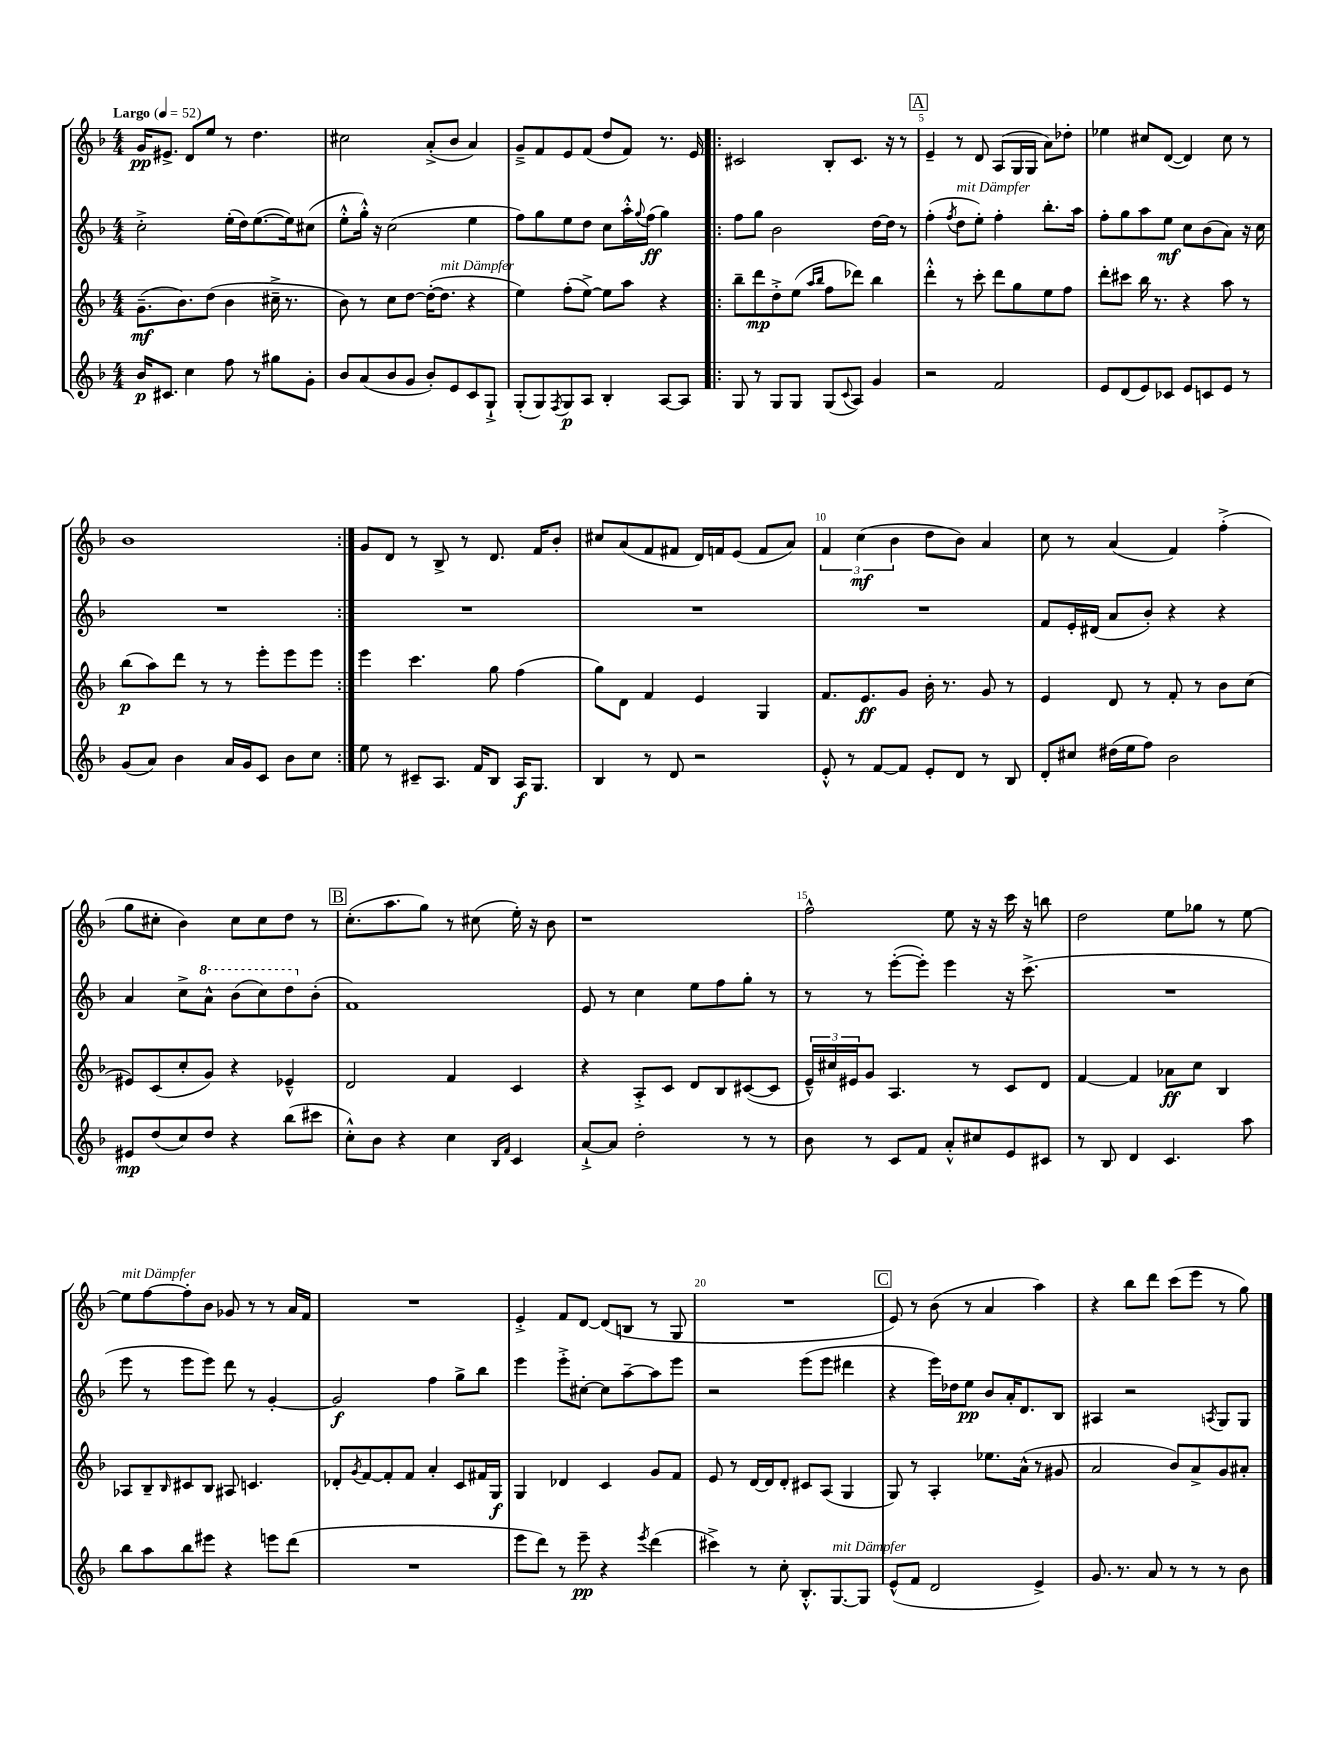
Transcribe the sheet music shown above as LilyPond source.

<<
\new StaffGroup <<
\new Staff = "s0" {
    \clef treble \key f \major \numericTimeSignature \time 4/4 \tempo "Largo" 4 = 52
    g'16\pp eis'8.-> d'8 e''8 r8 d''4. |
    cis''2 a'8-.->( bes'8 a'4) |
    g'8---> f'8 e'8 f'8( d''8 f'8) r8. e'16 |
    \repeat volta 2 { cis'2 bes8-. cis'8. r16 r8 |
    \mark \markup { \box "A" } e'4-- r8 d'8 a8( g16 g16 a'8) des''8-. |
    ees''4 cis''8 d'8~( d'4) cis''8 r8 |
    bes'1 | }
    g'8 d'8 r8 bes8-> r8 d'8. f'16 bes'8-. |
    cis''8 a'8( f'8 fis'8 d'16) f'16 e'8( f'8 a'8) |
    \tuplet 3/2 { f'4 c''4\mf( bes'4 } d''8 bes'8) a'4 |
    c''8 r8 a'4( f'4) f''4-.->( |
    g''8 cis''8-. bes'4) cis''8 cis''8 d''8 r8 |
    \mark \markup { \box "B" } c''8.-.( a''8. g''8) r8 cis''8( e''16-.) r16 bes'8 |
    r1 |
    f''2-^ e''8 r16 r16 c'''16 r16 b''8 |
    d''2 e''8 ges''8 r8 e''8~ |
    e''8^\markup { \italic "mit Dämpfer" } f''8~ f''8-. bes'8 ges'8 r8 r8 a'16 f'16 |
    R1 |
    e'4-.-> f'8 d'8~ d'8( b8 r8 g8 |
    R1 |
    \mark \markup { \box "C" } e'8) r8 bes'8( r8 a'4 a''4) |
    r4 bes''8 d'''8 c'''8( e'''8 r8 g''8) \bar "|." |
}
\new Staff = "s1" {
    \clef treble \key f \major \numericTimeSignature \time 4/4
    c''2-.-> e''16-.( d''16) e''8.~( e''16) cis''8( |
    e''8-.-^ g''16-.-^) r16 c''2( e''4 |
    f''8) g''8 e''8 d''8 c''8 a''16-.-^ \appoggiatura { g''8 } f''16\ff( g''4) |
    \repeat volta 2 { f''8 g''8 bes'2 d''16~ d''16 r8 |
    \mark \markup { \box "A" } f''4-.( \acciaccatura { f''8 } d''8^\markup { \italic "mit Dämpfer" } e''8-.) f''4-. bes''8.-. a''16 |
    f''8-. g''8 a''8 e''8\mf c''8 bes'8( a'8) r16 c''16 |
    R1 | }
    R1 |
    R1 |
    R1 |
    f'8 e'16-. dis'16( a'8 bes'8-.) r4 r4 |
    a'4 c''8-> \ottava #1 a''8-^ bes''8( c'''8) d'''8 \ottava #0 bes'8-.( |
    \mark \markup { \box "B" } f'1) |
    e'8 r8 c''4 e''8 f''8 g''8-. r8 |
    r8 r8 e'''8~-.( e'''8-.) e'''4 r16 c'''8.->( |
    R1 |
    e'''8 r8 e'''8 e'''8) d'''8 r8 g'4~-. |
    g'2\f f''4 g''8-> bes''8 |
    e'''4 e'''8-.-> cis''8~-. cis''8 a''8~-- a''8 e'''8 |
    r2 e'''8( e'''8 dis'''4 |
    \mark \markup { \box "C" } r4 e'''16) des''16 e''8\pp bes'8 a'16-. d'8. bes8 |
    ais4 r2 \acciaccatura { a8 } g8 g8 \bar "|." |
}
\new Staff = "s2" {
    \clef treble \key f \major \numericTimeSignature \time 4/4
    g'8.--\mf( bes'8.) d''8( bes'4 cis''16---> r8. |
    bes'8) r8 c''8 d''8~ d''16~-.( d''8.^\markup { \italic "mit Dämpfer" } r4 |
    e''4) f''8-.( e''8~->) e''8 a''8 r4 |
    \repeat volta 2 { bes''8-- d'''8\mp d''8-.-> e''8( \grace { a''16 bes''16 } f''8 des'''8) bes''4 |
    \mark \markup { \box "A" } d'''4-.-^ r8 c'''8-. d'''8 g''8 e''8 f''8 |
    d'''8-. cis'''8 bes''16 r8. r4 a''8 r8 |
    bes''8\p( a''8) d'''8 r8 r8 e'''8-. e'''8 e'''8 | }
    e'''4 c'''4. g''8 f''4( |
    g''8) d'8 f'4 e'4 g4 |
    f'8. e'8.\ff g'8 bes'16-. r8. g'8 r8 |
    e'4 d'8 r8 f'8-. r8 bes'8 c''8( |
    eis'8) c'8( c''8-. g'8) r4 ees'4---^ |
    \mark \markup { \box "B" } d'2 f'4 c'4 |
    r4 a8-.-> c'8 d'8 bes8 cis'8~( cis'8 |
    \tuplet 3/2 { e'16---^) cis''16 eis'16 } g'8 a4. r8 c'8 d'8 |
    f'4~ f'4 aes'8\ff c''8 bes4 |
    aes8 bes8-- \grace { bes16 } cis'8 bes8 ais8 c'4. |
    des'8-. \acciaccatura { g'8 } f'8~ f'8-. f'8 a'4-. c'8 fis'16 g16\f |
    g4 des'4 c'4 g'8 f'8 |
    e'8 r8 d'16~ d'16 d'8-. cis'8 a8( g4 |
    \mark \markup { \box "C" } g8) r8 a4-. ees''8. a'16-^( r8 gis'8 |
    a'2 bes'8) a'8-> g'8 ais'8-. \bar "|." |
}
\new Staff = "s3" {
    \clef treble \key f \major \numericTimeSignature \time 4/4
    bes'16\p cis'8. c''4 f''8 r8 gis''8 g'8-. |
    bes'8 a'8( bes'8 g'8 bes'8-.) e'8 c'8 g8-!-> |
    g8-.( g8) \acciaccatura { f8 } g8\p a8 bes4-. a8~ a8 |
    \repeat volta 2 { g8 r8 g8 g8 g8( \appoggiatura { c'8 } a8) g'4 |
    \mark \markup { \box "A" } r2 f'2 |
    e'8 d'8( e'8) ces'8 e'8 c'8 e'8 r8 |
    g'8( a'8) bes'4 a'16 g'16 c'8 bes'8 c''8 | }
    e''8 r8 cis'8-- a8. f'16 bes8 a16\f g8. |
    bes4 r8 d'8 r2 |
    e'8-.-^ r8 f'8~ f'8 e'8-. d'8 r8 bes8 |
    d'8-. cis''8 dis''16( e''16 f''8) bes'2 |
    eis'8\mp d''8( c''8) d''8 r4 bes''8( cis'''8 |
    \mark \markup { \box "B" } c''8-.-^) bes'8 r4 c''4 \grace { bes16 f'16 } c'4 |
    a'8~-!-> a'8 d''2-. r8 r8 |
    bes'8 r8 c'8 f'8 a'8-.-^ cis''8 e'8 cis'8 |
    r8 bes8 d'4 c'4. a''8 |
    bes''8 a''8 bes''8 eis'''8 r4 e'''8 d'''8( |
    R1 |
    e'''8 d'''8) r8 e'''8--\pp r4 \acciaccatura { e'''8 } d'''4( |
    cis'''4->) r8 c''8-. bes8.-.-^ g8.~^\markup { \italic "mit Dämpfer" } g8 |
    \mark \markup { \box "C" } e'8-^( f'8 d'2 e'4->) |
    g'8. r8. a'8 r8 r8 r8 bes'8 \bar "|." |
}
>>
>>
\layout { \context { \Score \override BarNumber.break-visibility = ##(#f #t #t) barNumberVisibility = #(every-nth-bar-number-visible 5) } }
